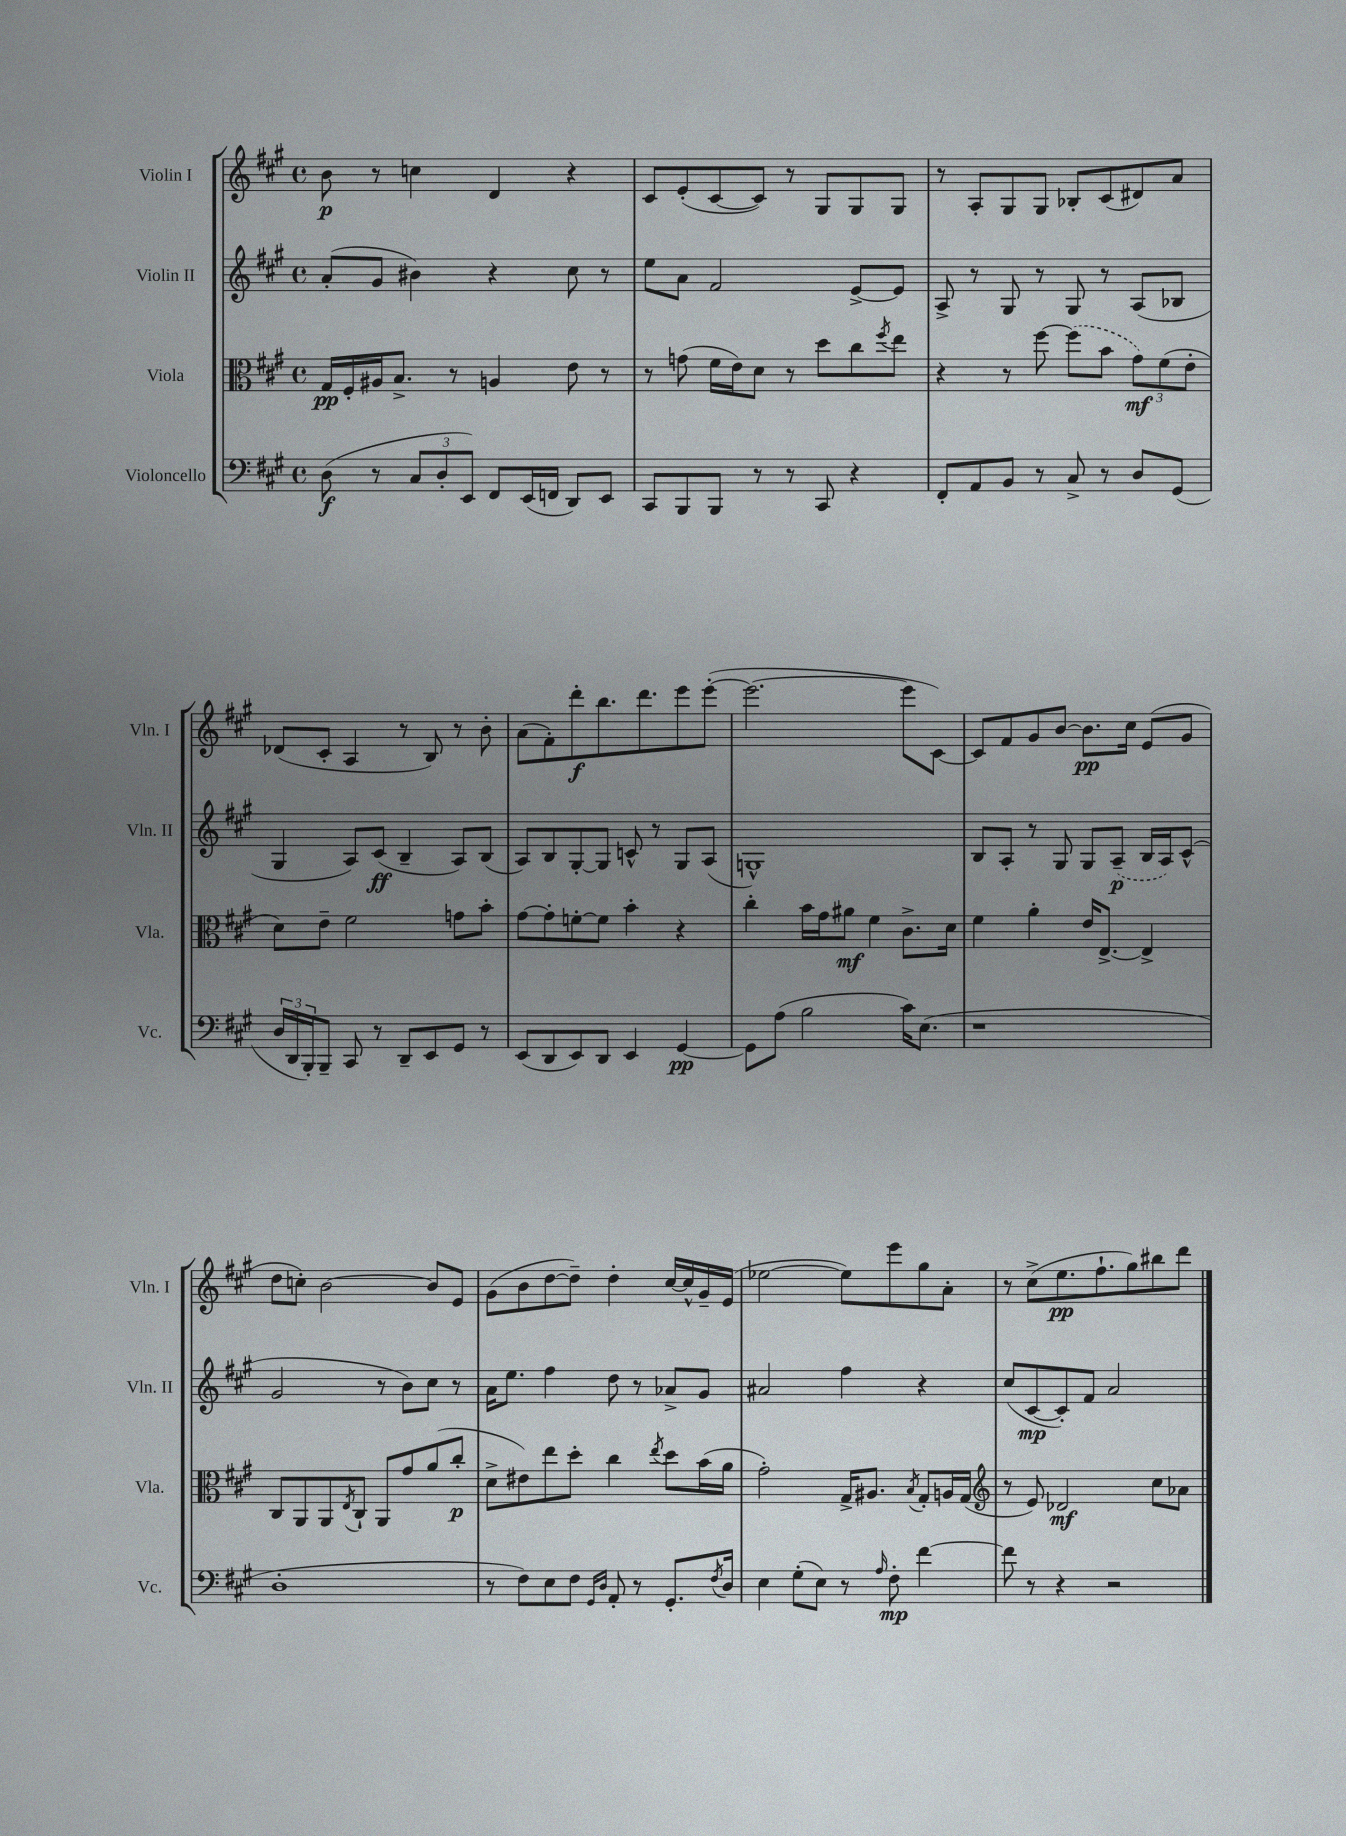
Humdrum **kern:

**kern	**dynam	**kern	**dynam	**kern	**dynam	**kern	**dynam
*part4	*part4	*part3	*part3	*part2	*part2	*part1	*part1
*staff4	*staff4	*staff3	*staff3	*staff2	*staff2	*staff1	*staff1
*I"Violoncello	*	*I"Viola	*	*I"Violin II	*	*I"Violin I	*
*I'Vc.	*	*I'Vla.	*	*I'Vln. II	*	*I'Vln. I	*
*clefF4	*	*clefC3	*	*clefG2	*	*clefG2	*
*k[f#c#g#]	*	*k[f#c#g#]	*	*k[f#c#g#]	*	*k[f#c#g#]	*
*M4/4	*	*M4/4	*	*M4/4	*	*M4/4	*
*met(c)	*	*met(c)	*	*met(c)	*	*met(c)	*
=1	=1	=1	=1	=1	=1	=1	=1
(8D\	f	16G#/LL	pp	(8a'/L	.	8b\	p
.	.	16F#'/	.	.	.	.	.
8r	.	16A#X/J	.	8g#/J	.	8r	.
.	.	8.B^/J	.	.	.	.	.
12C#/L	.	.	.	4b#X\)	.	4ccn\	.
12D'/	.	.	.	.	.	.	.
.	.	8r	.	.	.	.	.
12EE/J)	.	.	.	.	.	.	.
8FF#/L	.	4An/	.	4r	.	4d/	.
(16EE/L	.	.	.	.	.	.	.
16FFn/JJ	.	.	.	.	.	.	.
8DD/L)	.	8e\	.	8cc#\	.	4r	.
8EE/J	.	8r	.	8r	.	.	.
=2	=2	=2	=2	=2	=2	=2	=2
8CC#/L	.	8r	.	8ee\L	.	8c#/L	.
8BBB/	.	(8gn\	.	8a\J	.	(8e'/	.
8BBB/J	.	16f#\LL	.	2f#/	.	[8c#/	.
.	.	16e\J)	.	.	.	.	.
8r	.	8d\J	.	.	.	8c#/J])	.
8r	.	8r	.	.	.	8r	.
8CC#/	.	8dd\L	.	.	.	8G#/L	.
4r	.	8cc#\	.	[8e^/L	.	8G#/	.
.	.	8qff#/	.	.	.	.	.
.	.	8ee\J	.	8e/J]	.	8G#/J	.
=3	=3	=3	=3	=3	=3	=3	=3
8FF#'/L	.	4r	.	8A^/	.	8r	.
8AA/	.	.	.	8r	.	8A'/L	.
8BB/J	.	8r	.	8G#/	.	8G#/	.
8r	.	[8ff#\	.	8r	.	8G#/J	.
8C#^/	.	(8ff#\L]	.	8G#/	.	8B-X'/L	.
8r	.	8b\J	.	8r	.	(8c#/	.
8D/L	.	12g#\L)	mf	(8A/L	.	8d#X/)	.
.	.	(12f#\	.	.	.	.	.
(8GG#/J	.	.	.	8B-X/J	.	8a/J	.
.	.	12e'\J	.	.	.	.	.
!!LO:LB:g=z
=4	=4	=4	=4	=4	=4	=4	=4
24D/LL	.	8d\L)	.	4G#/	.	(8d-X/L	.
24DD/	.	.	.	.	.	.	.
24BBB'/J)	.	.	.	.	.	.	.
8BBB~/J	.	8e~\J	.	.	.	8c#'/J	.
8CC#/	.	2f#\	.	8A/L)	.	4A/	.
8r	.	.	.	(8c#/J	ff	.	.
8DD~/L	.	.	.	4B~/	.	8r	.
8EE/	.	.	.	.	.	8B/)	.
8GG#/J	.	8gn\L	.	8A/L)	.	8r	.
8r	.	8b'\J	.	(8B/J	.	8b'\	.
=5	=5	=5	=5	=5	=5	=5	=5
(8EE/L	.	[8g#\L	.	8A/L)	.	(8a\L	.
8DD/	.	8g#'\]	.	8B/	.	8f#'\)	.
8EE/)	.	[8fn'\	.	[8G#'/	.	8ddd'\	f
8DD/J	.	8f\J]	.	8G#/J]	.	8.bb\	.
4EE/	.	4b'\	.	8cn^^/	.	.	.
.	.	.	.	.	.	8.ddd\	.
.	.	.	.	8r	.	.	.
[4GG#/	pp	4r	.	8G#/L	.	8eee\	.
.	.	.	.	(8A/J	.	([8eee'\J	.
=6	=6	=6	=6	=6	=6	=6	=6
8GG#\L]	.	4cc#'\	.	1Gn^^)	.	2.eee\_	.
(8A\J	.	.	.	.	.	.	.
2B\	.	16b\LL	.	.	.	.	.
.	.	16g#\J	.	.	.	.	.
.	.	8a#X\J	mf	.	.	.	.
.	.	4f#\	.	.	.	.	.
16c#\KL)	.	8.c#^\L	.	.	.	8eee\L]	.
(8.E\J	.	.	.	.	.	.	.
.	.	.	.	.	.	[8c#\J)	.
.	.	16d\Jk	.	.	.	.	.
=7	=7	=7	=7	=7	=7	=7	=7
1r	.	4f#\	.	8B/L	.	8c#/L]	.
.	.	.	.	8A'/J	.	8f#/	.
.	.	4a'\	.	8r	.	8g#/	.
.	.	.	.	8G#/	.	[8b/J	.
.	.	16e/KL	.	8G#/L	.	8.b\L]	pp
.	.	[8.E^/J	.	.	.	.	.
.	.	.	.	(8A~/J	p	.	.
.	.	.	.	.	.	16cc#\Jk	.
.	.	4E^/]	.	16B/LL	.	(8e/L	.
.	.	.	.	16A/J)	.	.	.
.	.	.	.	(8c#^^/J	.	8g#/J	.
!!LO:LB:g=z
=8	=8	=8	=8	=8	=8	=8	=8
1D'	.	8C#/L	.	2g#/	.	8dd\L	.
.	.	8AA/	.	.	.	8ccn'\J)	.
.	.	8AA/	.	.	.	[2b\	.
.	.	8qE/	.	.	.	.	.
.	.	8C#`/J	.	.	.	.	.
.	.	8AA/L	.	8r	.	.	.
.	.	8g#/	.	8b\L)	.	.	.
.	.	(8a/	.	8cc#\J	.	8b/L]	.
.	.	8cc#'/J	p	8r	.	8e/J	.
=9	=9	=9	=9	=9	=9	=9	=9
8r	.	8d^\L	.	16a\KL	.	(8g#\L	.
.	.	.	.	8.ee\J	.	.	.
8F#\L)	.	8e#X\)	.	.	.	8b\	.
8E\	.	8ee\	.	4ff#\	.	[8dd\	.
8F#\J	.	8dd'\J	.	.	.	8dd~\J])	.
16qqGG#/LL	.	.	.	.	.	.	.
16qqD/JJ	.	.	.	.	.	.	.
8AA'/	.	4cc#\	.	8dd\	.	4dd'\	.
8r	.	.	.	8r	.	.	.
.	.	8qee/	.	.	.	.	.
8.GG#'/L	.	8dd\L	.	8a-X^/L	.	[16cc#/LL	.
.	.	.	.	.	.	16cc#^^/]	.
.	.	(16b\L	.	8g#/J	.	16g#~/	.
8qF#/	.	.	.	.	.	.	.
16D/Jk	.	16a\JJ	.	.	.	(16e/JJ	.
=10	=10	=10	=10	=10	=10	=10	=10
4E\	.	2g#'\)	.	2a#X/	.	[2ee-X\	.
(8G#'\L	.	.	.	.	.	.	.
8E\J)	.	.	.	.	.	.	.
8r	.	16G#^/KL	.	4ff#\	.	8ee-\L])	.
.	.	8.A#X/J	.	.	.	.	.
16qqA/	.	.	.	.	.	.	.
8F#'\	mp	.	.	.	.	8eee\	.
.	.	8qB/	.	.	.	.	.
[4f#\	.	8G#'/L	.	4r	.	8gg#\	.
.	.	16An/L	.	.	.	8a'\J	.
.	.	(16G#/JJ	.	.	.	.	.
=11	=11	=11	=11	=11	=11	=11	=11
*	*	*clefG2	*	*	*	*	*
8f#\]	.	8r	.	(8cc#/L	.	8r	.
8r	.	8e/)	.	[8c#/	mp	(8cc#^\L	.
4r	.	2d-X/	mf	8c#'/])	.	8.ee\	pp
.	.	.	.	8f#/J	.	.	.
.	.	.	.	.	.	8.ff#`\	.
2r	.	.	.	2a/	.	.	.
.	.	.	.	.	.	8gg#\)	.
.	.	8cc#\L	.	.	.	8bb#X\	.
.	.	8a-X\J	.	.	.	8ddd\J	.
==	==	==	==	==	==	==	==
*-	*-	*-	*-	*-	*-	*-	*-
